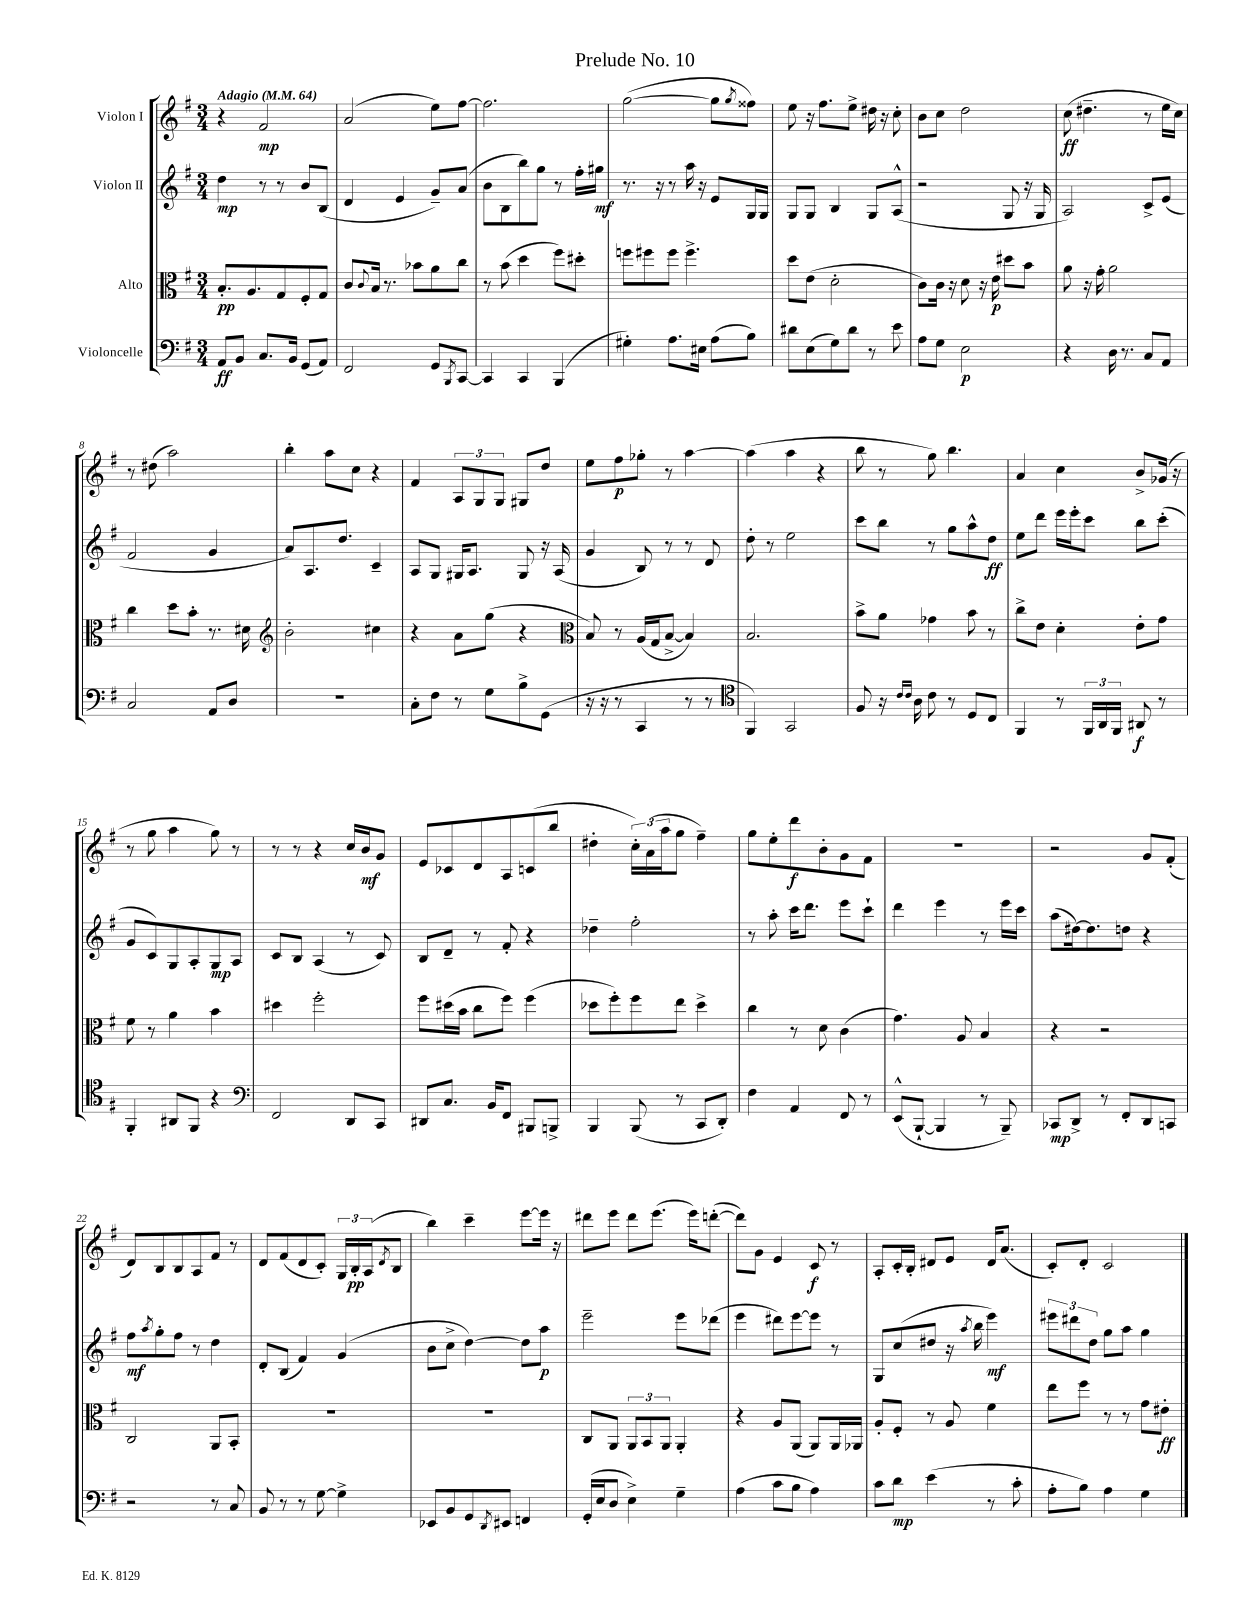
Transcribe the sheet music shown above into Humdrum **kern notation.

**kern	**kern	**kern	**kern
*staff4	*staff3	*staff2	*staff1
*clefF4	*clefC3	*clefG2	*clefG2
*k[f#]	*k[f#]	*k[f#]	*k[f#]
*M3/4	*M3/4	*M3/4	*M3/4
*MM64	*MM64	*MM64	*MM64
8AA/L	8.B'/L	4dd\	4r
8BB/J	.	.	.
.	8.A/	.	.
8.C/L	.	8r	2f#/
.	8G/	8r	.
16BB/Jk	.	.	.
(8GG/L	8F#'/	8b/L	.
8AA/J)	8G/J	(8B/J	.
=	=	=	=
2FF#/	8c/L	4d/	(2a/
.	8qqc/	.	.
.	16B/Jk	.	.
.	8.r	.	.
.	.	4e/	.
.	8b-\L	.	.
8GG/L	8a\	8g~/L)	8ee\L)
8qBBB/	.	.	.
[8CC/J	8cc\J	(8a/J	[8ff#\J
=	=	=	=
4CC/]	8r	8b\L	2.ff#\]
.	(8b\	8B\	.
4CC/	4dd\	8bb\)	.
.	.	8gg\J	.
(4BBB/	8ff#\L)	8r	.
.	8dd#'\J	16ff#'\LL	.
.	.	16gg#\JJ	.
=	=	=	=
4G#'\)	8ff\L	8.r	([2gg\
.	8ff#\	.	.
.	.	16r	.
8.A\L	8ff#\J	8r	.
.	4.ff#^\	16aa\	.
16E#\Jk	.	16r	.
(8A\L	.	8e/L	8gg\]L
.	.	.	8qgg/
8B\J)	.	16G/L	8ff##\J)
.	.	16G/JJ	.
=	=	=	=
8d#\L	8dd\L	8G/L	8ee\
(8E\	(8e\J	8G/J	16r
.	.	.	8.ff#\L
8G\)	2d'\	4B/	.
8d#\J	.	.	8ee^\J
8r	.	8G/L	16dd#\
.	.	.	16r
8e\	.	(8A^^/J	8cc'\
=	=	=	=
8A\L	8c\L)	2r	8b\L
8G\J	16c\Jk	.	8cc\J
.	16r	.	.
2E\	8d\	.	2dd\
.	16r	.	.
.	16e\	.	.
.	8dd#\L	8G/	.
.	8b\J	16r	.
.	.	16G/	.
=	=	=	=
4r	8a\	2A/)	(8cc\
.	16r	.	4.dd#~\
.	16g'\	.	.
16D\	2a\	.	.
8.r	.	.	.
8C/L	.	8c^/L	8r
8AA/J	.	(8e/J	16ee\LL
.	.	.	16cc\JJ)
=	=	=	=
2C/	4cc\	2f#/	8r
.	.	.	(8dd#\
.	8dd\L	.	2aa\)
.	8b'\J	.	.
8AA/L	8.r	4g/	.
8D/J	.	.	.
.	16d#\	.	.
=	=	=	=
*	*clefG2	*	*
2.r	2b'\	8a/L)	4bb'\
.	.	8.A/	.
.	.	.	8aa\L
.	.	8.dd/J	.
.	.	.	8cc\J
.	4cc#\	4c~/	4r
=	=	=	=
8C'\L	4r	8A/L	4f#/
8F#\J	.	8G/J	.
8r	8a\L	16G#/LK	12A/L
.	.	8.A/J	.
.	.	.	12G/
8G\L	(8gg\J	.	.
.	.	.	12G/J
8B^\	4r	8G#/	8G#/L
(8GG\J	.	16r	8dd/J
.	.	(16A/	.
=	=	=	=
*	*clefC3	*	*
16r	8B/)	4g/	8ee\L
16r	.	.	.
8r	8r	.	8ff#\
4CC/	(16A/LL	8B/)	8gg-'\J
.	16G/J	.	.
.	[8B^/J	8r	8r
8r	4B/])	8r	[4aa\
8r	.	8d/	.
=	=	=	=
*clefC4	*	*	*
4FF#/)	2.B/	8dd'\	(4aa\]
.	.	8r	.
2GG/	.	2ee\	4aa\
.	.	.	4r
=	=	=	=
8F#/	8b^\L	8ccc\L	8bb\
16r	8a\J	8bb\J	8r
16qqc/LL	.	.	.
16qqc/JJ	.	.	.
16A\	.	.	.
8c\	4g-\	8r	8gg\)
8r	.	8gg\L	4.bb\
8D/L	8b\	8aa^^\	.
8C/J	8r	8dd\J	.
=	=	=	=
4FF#/	8cc^\L	8ee\L	4a/
.	8e\J	8ddd\J	.
8r	4d'\	16eee\LL	4cc\
.	.	16eee'\J	.
24FF#/LL	.	8ccc\J	.
24AA/	.	.	.
24FF#/JJ	.	.	.
8AA#/	8e'\L	8bb\L	8b^/L
8r	8g\J	(8ccc'\J	(16g-/Jk
.	.	.	16r
=	=	=	=
4FF#'/	8f#\	8g/L	8r
.	8r	8c/)	8gg\
8AA#/L	4a\	8G/	4aa\
8FF#/J	.	8A'/	.
4r	4b\	8G/	8gg\)
.	.	8A/J	8r
=	=	=	=
*clefF4	*	*	*
2FF#/	4dd#\	8c/L	8r
.	.	8B/J	8r
.	2ff#'\	(4A/	4r
8DD/L	.	8r	16cc/LL
.	.	.	16b/J
8CC/J	.	8c/)	8g/J
=	=	=	=
8DD#/L	8ff#\L	8B/L	8e/L
8.C/J	(16dd#\L	8d~/J	8c-/
.	16b\JJ	.	.
.	8cc\L	8r	8d/
16BB/LK	.	.	.
8FF#/J	8ff#\J)	8f#'/	8A/
8BBB#/L	(4ff#\	4r	(8c/
8BBB^/J	.	.	8bb/J
=	=	=	=
4BBB/	8dd-\L	4dd-~\	4dd#'\
.	8ff#'\)	.	.
(8BBB/	8ff#\	2ff#'\	24cc'\LL)
.	.	.	(24a\
.	.	.	24aa\J
8r	8ee\J	.	8gg\J
8CC/L	4dd-^\	.	4ff#~\)
8DD'/J)	.	.	.
=	=	=	=
4F#\	4cc\	8r	8gg\L
.	.	8aa'\	8ee'\
4AA/	8r	16ccc\LK	8ddd\
.	.	8.ddd\J	.
.	8d\	.	8b'\
8FF#/	(4c\	8eee\L	8g\
8r	.	8ccc`\J	8f#\J
=	=	=	=
(8EE^^/L	4.g\)	4ddd\	2.r
[8BBB`/J	.	.	.
4BBB/]	.	4eee\	.
.	8A/	.	.
8r	4B/	8r	.
8BBB~/)	.	16eee\LL	.
.	.	16ccc\JJ	.
=	=	=	=
8CC-/L	4r	(8aa\L	2r
8DD^/J	.	[16dd#\k)	.
.	.	8.dd#\]	.
8r	2r	.	.
8FF#'/L	.	8dd\J	.
8DD/	.	4r	8g/L
8CC/J	.	.	(8f#'/J
=	=	=	=
2r	2C/	8ff#\L	8d/L)
.	.	8qaa/	.
.	.	8gg'\	8B/
.	.	8ff#\J	8B/
.	.	8r	8A/
8r	8AA/L	4dd\	8f#/J
8C/	8BB'/J	.	8r
=	=	=	=
8BB/	2.r	8d'/L	8d/L
8r	.	(8B/J	(8f#/
8r	.	4f#/)	8d/
[8G\	.	.	8c'/J)
4G^\]	.	(4g/	24G/LL
.	.	.	24B'/
.	.	.	(24A/J
.	.	.	8qd/
.	.	.	8B/J
=	=	=	=
8EE-/L	2.r	8b\L	4bb\)
8BB/	.	8cc^\J	.
8GG/	.	[4dd\)	4ccc~\
8qDD/	.	.	.
8EE#/J	.	.	.
4FF/	.	8dd\]L	[8eee\L
.	.	8aa\J	16eee\]Jk
.	.	.	16r
=	=	=	=
(16GG'/LL	8C/L	2eee~\	8ddd#\L
16E/J	.	.	.
8D/J	8AA/J	.	8eee\J
4E^\)	12AA/L	.	8ddd#\L
.	12BB/	.	.
.	.	.	(8.eee\J
.	12AA/J	.	.
4G~\	4AA'/	8eee\L	.
.	.	.	16eee\LK)
.	.	(8ddd-\J	([8ddd'\J
=	=	=	=
(4A\	4r	4eee\	8ddd\]L)
.	.	.	8g\J
8c\L	8A/L	8ddd#\L)	4e/
8B\J	(8AA/J	[8eee\	.
4A\)	8AA/L)	8eee\]J	8c/
.	16AA/L	8r	8r
.	16AA-/JJ	.	.
=	=	=	=
8c\L	8A'/L	8G/L	8A'/L
8d\J	8F#'/J	(8cc/	16c'/L
.	.	.	16B'/JJ
(4e\	8r	8dd#/J	8d#/L
.	8A/	16r	8e/J
.	.	8qaa/	.
.	.	16bb\	.
8r	4f#\	4eee\)	16d#/LK
.	.	.	(8.a/J
8c'\	.	.	.
=	=	=	=
8A'\L	8ee\L	12eee#\L	8c'/L)
.	.	12ddd#\	.
8B\J)	8ff#\J	.	8d'/J
.	.	12dd\J	.
4A\	8r	8gg\L	2c/
.	8r	8aa\J	.
4G\	8g\L	4gg\	.
.	8e#'\J	.	.
==	==	==	==
*-	*-	*-	*-
